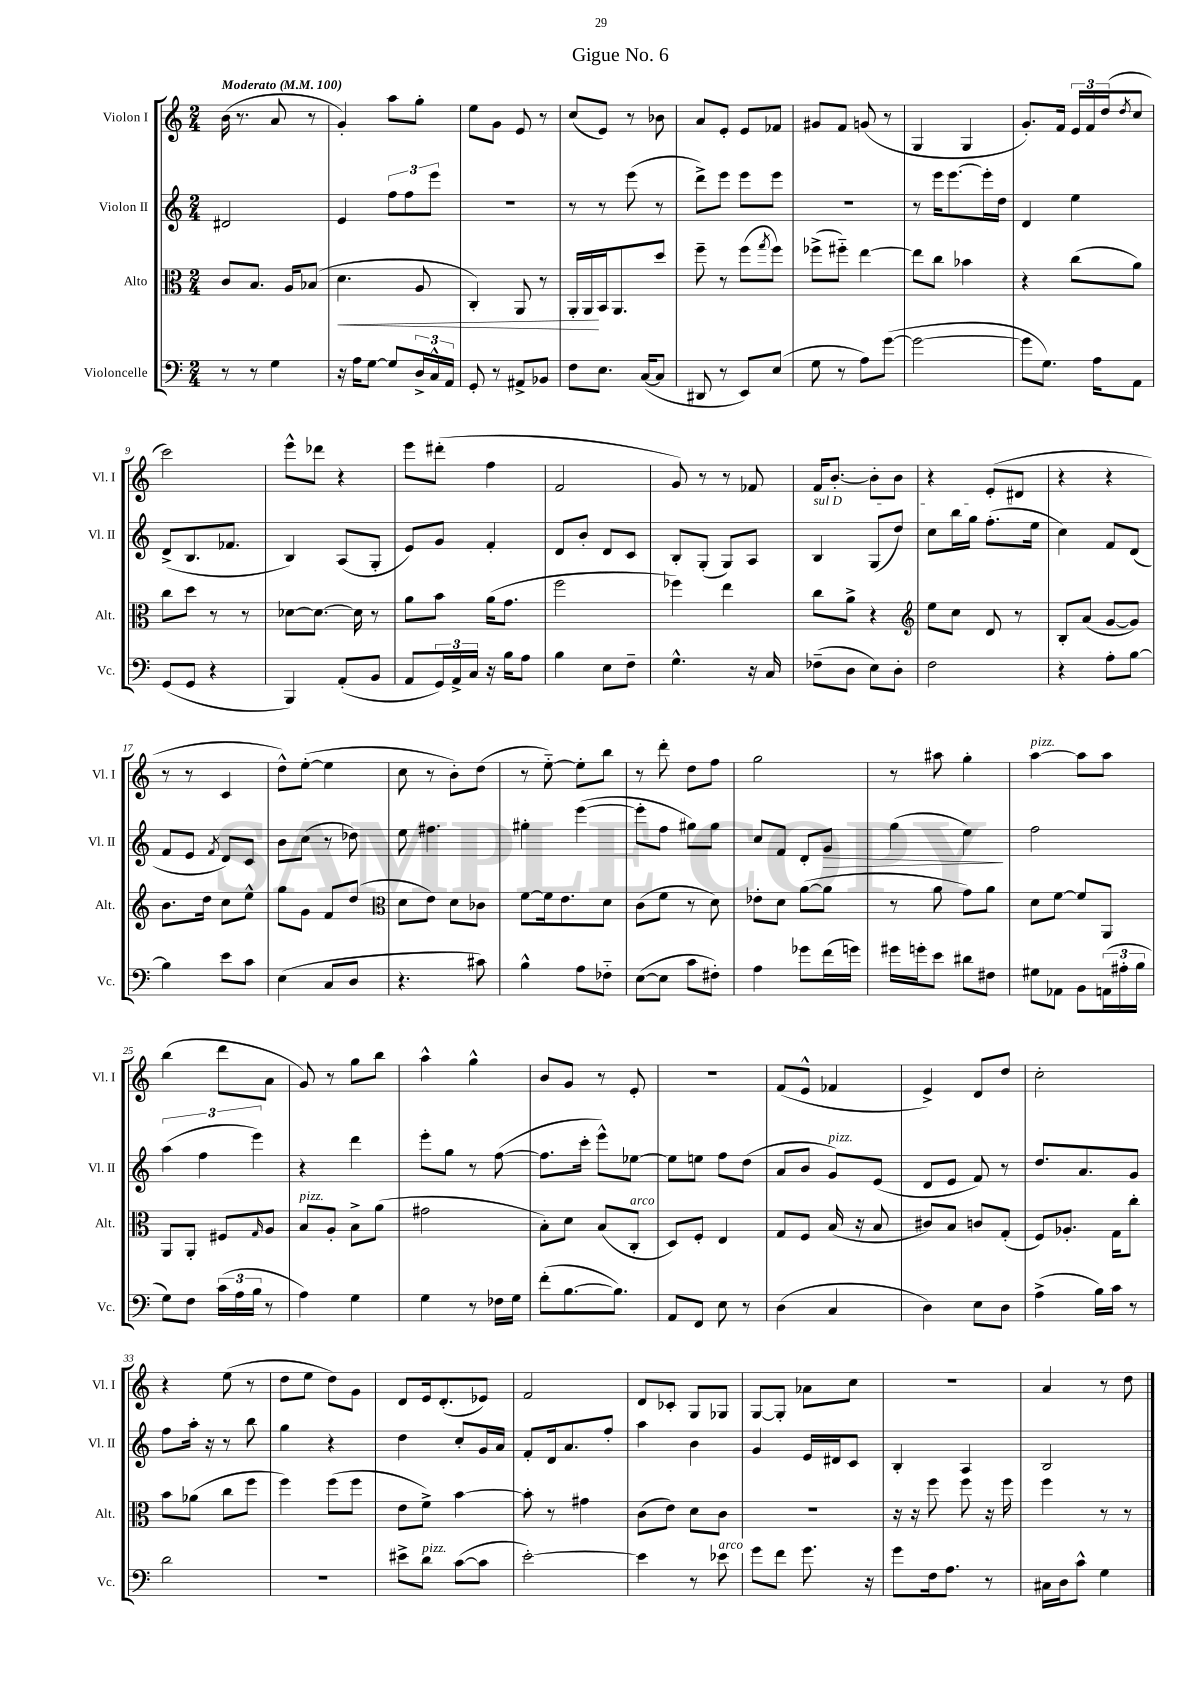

**kern	**kern	**kern	**kern
*staff4	*staff3	*staff2	*staff1
*clefF4	*clefC3	*clefG2	*clefG2
*k[]	*k[]	*k[]	*k[]
*M2/4	*M2/4	*M2/4	*M2/4
*MM100	*MM100	*MM100	*MM100
8r	8c	2d#	(16b
.	.	.	8.r
8r	8.B	.	.
4G	.	.	8a
.	16A	.	.
.	(8B-	.	8r
=	=	=	=
16r	4.d	4e	4g')
16A	.	.	.
[8G	.	.	.
8G]	.	12ff	8aa
.	.	12ff	.
24D^	8A	.	8gg'
24C^^	.	12eee	.
24AA	.	.	.
=	=	=	=
8GG'	4C')	2r	8ee
8r	.	.	8g
8AA#^	8AA	.	8e
8BB-	8r	.	8r
=	=	=	=
8F	16AA'	8r	(8cc
.	16AA	.	.
8.E	16BB	8r	8e)
.	8.AA	.	.
.	.	(8eee	8r
([16C	.	.	.
8C]	8dd	8r	8b-
=	=	=	=
8DD#	8ff~	8ddd^)	8a
8r	8r	8eee	8e'
8EE)	(8ff	8eee	8e
.	8qgg	.	.
(8E	8ff)	8eee	8f-
=	=	=	=
8G	(8ff-^	2r	8g#
8r	8ff#'~)	.	8f
8A)	[4ee	.	(8g
([8g	.	.	8r
=	=	=	=
2g_	8ee]	8r	4G
.	8cc	16eee	.
.	.	[8.eee	.
.	4b-	.	4G
.	.	16eee']	.
.	.	16dd	.
=	=	=	=
8g]	4r	4d	8.g')
8.G)	.	.	.
.	.	.	16f
.	(8cc	4ee	24e
.	.	.	24f
16A	.	.	.
.	.	.	(24dd
.	.	.	8qdd
8AA	8a)	.	8cc
=	=	=	=
(8GG	8cc	(8d^	2ccc)
8GG	8dd	8.B	.
4r	8r	.	.
.	.	8.f-	.
.	8r	.	.
=	=	=	=
4BBB)	[8d-	4B)	8eee^^
.	8.d-_	.	8ddd-
(8AA'	.	(8A	4r
.	16d-]	.	.
8BB	8r	8G'	.
=	=	=	=
8AA	8a	8e)	8eee
24GG)	8b	8g	(8ddd#'
24AA^	.	.	.
24C	.	.	.
16r	(16a	4f'	4ff
16B	8.g	.	.
8A	.	.	.
=	=	=	=
4B	2ff	8d	2f
.	.	8b'	.
8E	.	8d	.
8F~	.	8c	.
=	=	=	=
4.G^^	4ff-)	8B'	8g)
.	.	(8G'	8r
.	4ee	8G)	8r
16r	.	8A	8f-
16C	.	.	.
=	=	=	=
(8F-~	8cc	4B	16f
.	.	.	[8.b'
8D	8a^	.	.
8E)	4r	(8G	8b']
8D'	.	8dd)	8b
=	=	=	=
*	*clefG2	*	*
2F	8ee	8cc	4r
.	8cc	16bb	.
.	.	16gg	.
.	8d	(8.ff'	(8e'
.	8r	.	8d#
.	.	16ee	.
=	=	=	=
4r	8B'	4cc)	4r
.	(8a	.	.
8A'	[8g	8f	4r
[8B	8g])	(8d	.
=	=	=	=
4B]	8.b	8f	8r
.	.	8e	8r
.	16dd	.	.
.	.	8qf	.
8e	8cc	8d)	4c
8c	8ee^^	8c	.
=	=	=	=
(4E	8gg	8b	8dd^^)
.	8g	(8cc	([8ee'
8C	8f	8r	4ee]
8D	(8dd	8dd-)	.
=	=	=	=
*	*clefC3	*	*
4.r	8d	8ee	8cc
.	8e)	4.ff#	8r
.	8d	.	8b')
8c#)	8c-	.	(8dd
=	=	=	=
4B^^	[8f	4gg#'	8r
.	16f]	.	[8ee'~)
.	8.e	.	.
8A	.	([4eee	8ee']
8F-'~	8d	.	8bb
=	=	=	=
([8E	(8c	8eee']	8r
8E]	8f	8ff	8ddd'
8c	8r	8gg#)	8dd
8F#')	8d)	8gg#	8ff
=	=	=	=
4A	8e-'	8cc	2gg
.	8d	8f	.
8g-	([8a	8d'	.
(16f	8a]	8g	.
16g)	.	.	.
=	=	=	=
16g#	8r	(4gg	8r
16g'	.	.	.
8e	8a	.	8aa#
8d#	8g)	4ee)	4gg'
8F#	8a	.	.
=	=	=	=
8G#	8d	2ff	[4aa
8AA-	[8f	.	.
8BB	8f]	.	8aa]
(24AA	8AA	.	8aa
24A#'	.	.	.
24B	.	.	.
=	=	=	=
8G)	8AA	(6aa	(4bb
8F	8AA'	.	.
.	.	6ff	.
(24c	8F#	.	8ddd
24A	.	.	.
24B	.	6eee)	.
.	16qqG	.	.
8r	8A	.	8a
=	=	=	=
4A)	8B	4r	8g)
.	8A'	.	8r
4G	8B^	4ddd	8gg
.	(8a	.	8bb
=	=	=	=
4G	2g#	8eee'	4aa^^
.	.	8gg	.
8r	.	8r	4gg^^
16F-	.	([8ff	.
16G	.	.	.
=	=	=	=
(8f'	8B')	8.ff]	8b
[8.B	8d	.	8g
.	.	16ccc'	.
.	(8B	8eee^^)	8r
8.B])	.	.	.
.	8C'	[8ee-	8e'
=	=	=	=
8AA	8D)	8ee-]	2r
8FF	8F'	8ee	.
8E	4E	8ff	.
8r	.	(8dd	.
=	=	=	=
(4D	8G	8a	(8f
.	8F	8b	8e^^
4C	(16B	8g)	4f-
.	16r	.	.
.	8B	(8e	.
=	=	=	=
4D)	8c#)	8d	4e^)
.	8B	8e	.
8E	8c	8f)	8d
8D	(8G'	8r	8dd
=	=	=	=
(4A^	8F)	8.dd	2cc'
.	8.A-'	.	.
.	.	8.a	.
16B)	.	.	.
16c	16G	.	.
8r	8cc'	8g	.
=	=	=	=
2d	8b	8ff	4r
.	(8a-	16aa'	.
.	.	16r	.
.	8cc	8r	(8ee
.	8ff	8bb	8r
=	=	=	=
2r	4ff)	4gg	8dd
.	.	.	8ee
.	(8ff	4r	8dd)
.	8ff	.	8g
=	=	=	=
8e#^	8e	4dd	8d
8d	8f^)	.	16e
.	.	.	(8.d'
([8c	[4b	8cc'	.
8c]	.	16g	8e-)
.	.	16a	.
=	=	=	=
[2e')	8b']	8f'	2f
.	8r	16d	.
.	.	8.a	.
.	4g#	.	.
.	.	8ff'	.
=	=	=	=
4e]	(8c	4aa	8d
.	8e)	.	8c-'
8r	8d	4b	8G
8e-	8c	.	8G-
=	=	=	=
8g	2r	4g	[8G
8f	.	.	8G']
8.g	.	16e	8a-
.	.	16d#	.
.	.	8c	8cc
16r	.	.	.
=	=	=	=
8g	16r	4B'	2r
.	16r	.	.
16F	8ff	.	.
8.A	.	.	.
.	8ff	4A	.
8r	16r	.	.
.	16ff	.	.
=	=	=	=
16C#	4ff	2B	4a
16D	.	.	.
8c^^	.	.	.
4G	8r	.	8r
.	8r	.	8dd
==	==	==	==
*-	*-	*-	*-
